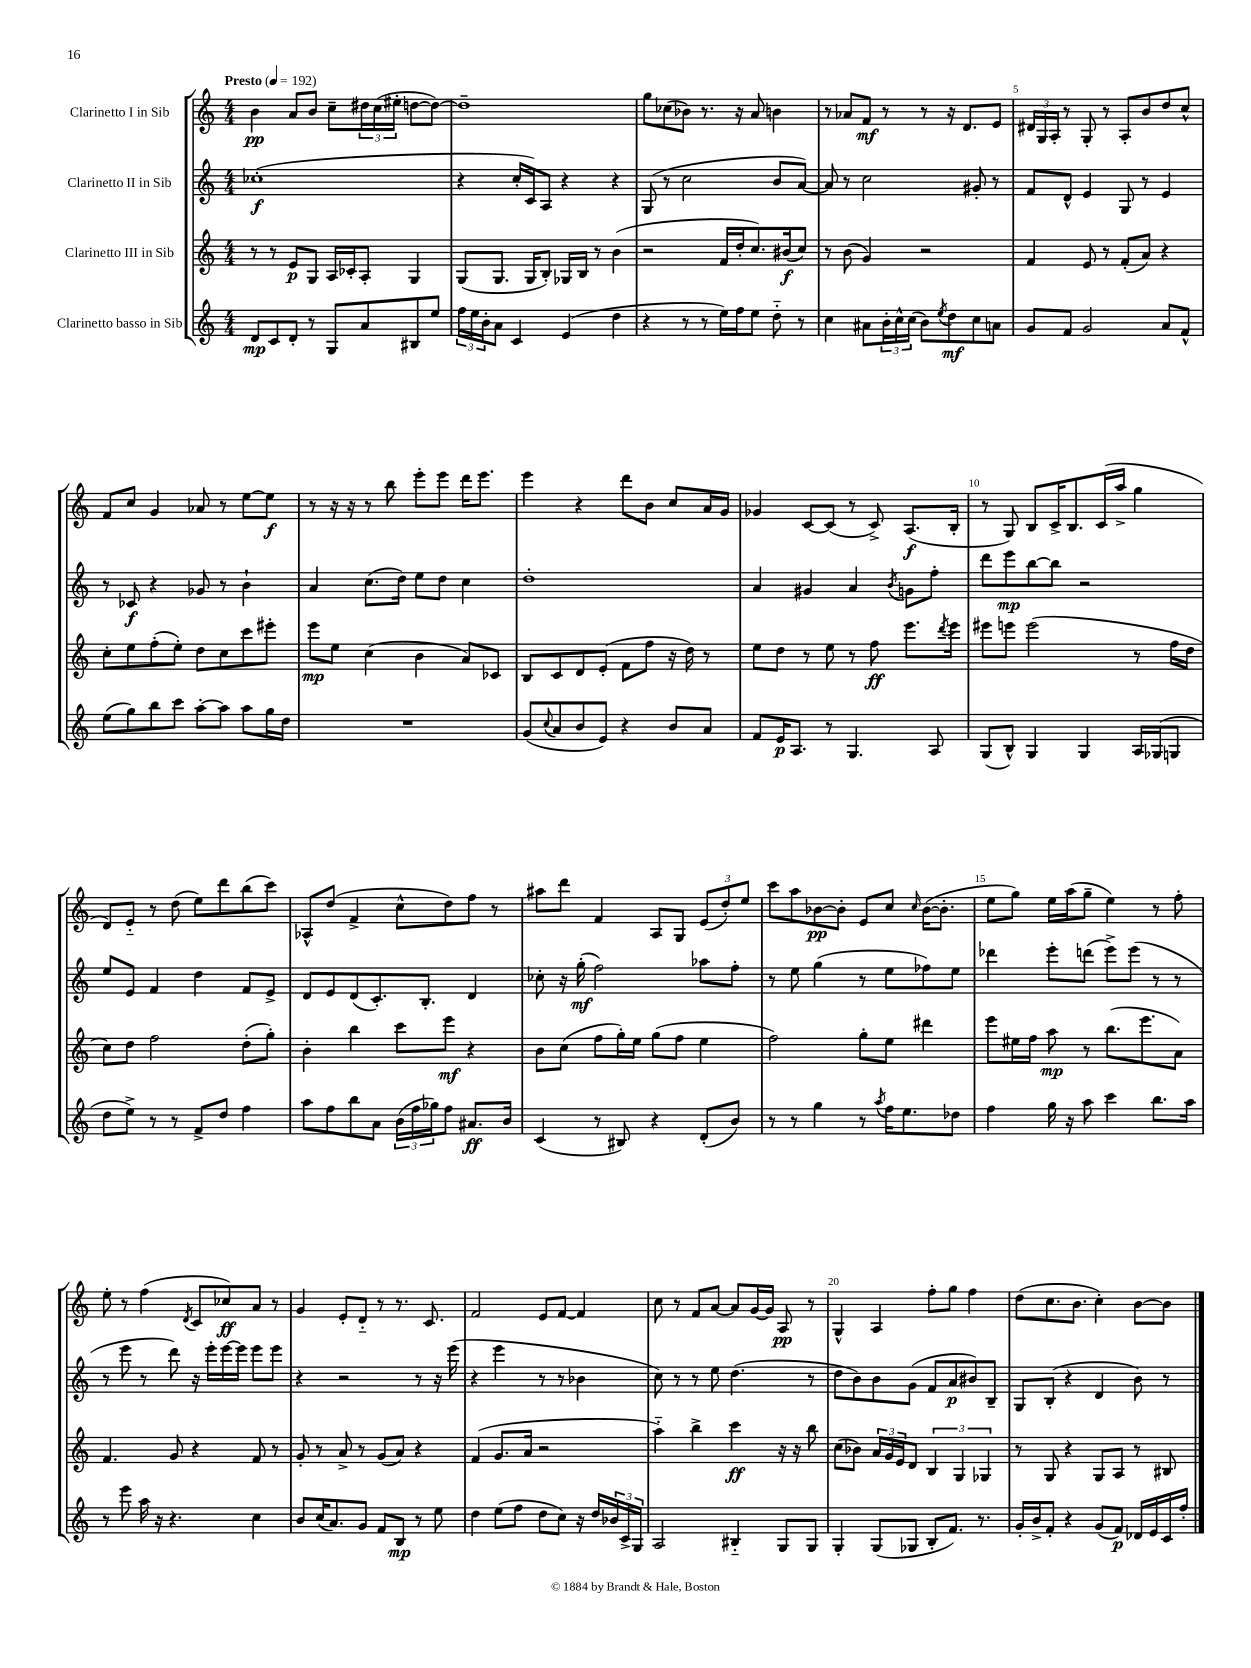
<<
\new StaffGroup <<
\new Staff = "s0" \with { instrumentName = "Clarinetto I in Sib" } {
    \clef treble \key c \major \numericTimeSignature \time 4/4 \tempo "Presto" 4 = 192
    b'4\pp a'8 b'8 c''8-- \tuplet 3/2 { dis''16 c''16( eis''16-. } d''8~ d''8~) |
    d''1-- |
    g''8 ces''8( bes'8) r8. r16 a'8 b'4 |
    r8 aes'8 f'8\mf r8 r8 r16 d'8. e'8 |
    \tuplet 3/2 { dis'16 g16 a16-. } r8 g8-. r8 a8-. b'8 d''8 c''8-^ |
    f'8 c''8 g'4 aes'8 r8 e''8~ e''8\f |
    r8 r16 r16 r8 b''8 e'''8-. e'''8 d'''16 e'''8. |
    e'''4 r4 d'''8 b'8 c''8 a'16 g'16 |
    ges'4 c'8~ c'8( r8 c'8->) a8.\f( b16-. |
    r8 g8) b8 c'16-> b8. c'16( a''16-> g''4 |
    d'8) e'8-_ r8 d''8( e''8) d'''8 b''8( c'''8) |
    aes8-^ d''8( f'4-> c''8-^ d''8) f''8 r8 |
    ais''8 d'''8 f'4 a8 g8 \tuplet 3/2 { e'8( d''8-.) e''8 } |
    c'''8 a''8 bes'8~\pp bes'8-. e'8 c''8 \grace { c''16 } bes'16~( bes'8.-. |
    e''8 g''8) e''16 a''16( g''8-- e''4) r8 f''8-. |
    e''8-. r8 f''4( \acciaccatura { d'8 } c'8 ces''8\ff) a'8 r8 |
    g'4 e'8-. d'8-_ r8 r8. c'8. |
    f'2 e'8 f'8~ f'4 |
    c''8 r8 f'8 a'8~ a'8 g'16~ g'16 a8\pp r8 |
    g4-^ a4 f''8-. g''8 f''4 |
    d''8( c''8. b'8. c''4-.) b'8~ b'8 \bar "|." |
}
\new Staff = "s1" \with { instrumentName = "Clarinetto II in Sib" } {
    \clef treble \key c \major \numericTimeSignature \time 4/4
    ces''1-.\f( |
    r4 c''16-. c'16) a8 r4 r4 |
    g8( r8 c''2 b'8 a'8~) |
    a'8 r8 c''2 gis'8-. r8 |
    f'8 d'8-^ e'4 g8 r8 e'4 |
    r8 ces'8\f r4 ges'8 r8 b'4-! |
    a'4 c''8.( d''16) e''8 d''8 c''4 |
    d''1-. |
    a'4 gis'4 a'4 \acciaccatura { b'8 } g'8 f''8-. |
    d'''8 e'''8\mp b''8~ b''8 r2 |
    e''8 e'8 f'4 d''4 f'8 e'8-> |
    d'8 e'8 d'8( c'8.-.) b8.-. d'4 |
    ces''8-. r16 g''16-.\mf( f''2) aes''8 f''8-. |
    r8 e''8 g''4( r8 e''8 fes''8) e''8 |
    des'''4 e'''8-. d'''8( e'''8->) e'''8( r8 r8 |
    r8 e'''8 r8 d'''8) r16 e'''16-. e'''16~ e'''16 e'''8 e'''8 |
    r4 r2 r8 r16 e'''16( |
    r4 e'''4 r8 r8 bes'4 |
    c''8) r8 r8 e''8 d''4.( r8 |
    d''8 b'8) b'8 g'8( f'8 a'8\p bis'8) b8-- |
    g8 b8-.( r4 d'4 b'8) r8 \bar "|." |
}
\new Staff = "s2" \with { instrumentName = "Clarinetto III in Sib" } {
    \clef treble \key c \major \numericTimeSignature \time 4/4
    r8 r8 e'8\p g8 a16 ces'16-. a8-. g4 |
    g8( g8. g16 b8-.) ges16 b16 r8 b'4( |
    r2 f'16 d''16-. c''8.) bis'16\f( c''8) |
    r8 b'8( g'4) r2 |
    f'4 e'8 r8 f'8-.( a'8) r4 |
    c''8-. e''8 f''8-.( e''8-.) d''8 c''8 c'''8 eis'''8-. |
    e'''8\mp e''8 c''4( b'4 a'8) ces'8 |
    b8 c'8 d'8 e'8-.( f'8 f''8 r16 d''16) r8 |
    e''8 d''8 r8 e''8 r8 f''8\ff e'''8. \acciaccatura { d'''8 } e'''16 |
    eis'''8 e'''8 e'''2( r8 f''16 d''16 |
    c''8) d''8 f''2 d''8-.( g''8-.) |
    b'4-. b''4 c'''8 e'''8\mf r4 |
    b'8 c''8( f''8 g''16-.) e''16 g''8( f''8 e''4 |
    f''2) g''8-. e''8 dis'''4 |
    e'''8 eis''16 f''16 a''8\mp r8 b''8.( e'''8. a'8) |
    f'4. g'8 r4 f'8 r8 |
    g'8-. r8 a'8-> r8 g'8( a'8) r4 |
    f'4( g'8. a'16 r2 |
    a''4-_) b''4-> c'''4\ff r16 r16 b''8 |
    c''8( bes'8) \tuplet 3/2 { a'16 g'16 e'16 } d'8 \tuplet 3/2 { b4 g4 ges4 } |
    r8 g8 r4 g8 a8 r8 bis8 \bar "|." |
}
\new Staff = "s3" \with { instrumentName = "Clarinetto basso in Sib" } {
    \clef treble \key c \major \numericTimeSignature \time 4/4
    d'8\mp c'8 d'8-. r8 g8 a'8 bis8 e''8 |
    \tuplet 3/2 { f''16 e''16 b'16-. } a'8 c'4 e'4( d''4 |
    r4 r8 r8 e''16) f''16 e''8 d''8-_ r8 |
    c''4 ais'8 \tuplet 3/2 { b'16-. c''16-^ c''16( } b'8) \acciaccatura { e''8 } d''8\mf c''8 a'8 |
    g'8 f'8 g'2 a'8 f'8-^ |
    e''8( g''8) b''8 c'''8 a''8~-. a''8 a''8 g''16 d''16 |
    R1 |
    g'8( \appoggiatura { c''8 } a'8 b'8 e'8) r4 b'8 a'8 |
    f'8 e'16\p a8. r8 g4. a8 |
    g8( b8-^) g4 g4 a16 ges16( g8 |
    d''8 e''8->) r8 r8 f'8-> d''8 f''4 |
    a''8 f''8 b''8 a'8 \tuplet 3/2 { b'16( f''16 ges''16) } f''8 ais'8.\ff b'16 |
    c'4( r8 bis8) r4 d'8-.( b'8) |
    r8 r8 g''4 r8 \acciaccatura { a''8 } f''16 e''8. des''8 |
    f''4 g''16 r16 a''8 c'''4 b''8. a''16 |
    r8 e'''8 a''16 r16 r4. c''4 |
    b'8 c''16( a'8.) g'8 f'8 b8\mp r8 e''8 |
    d''4 e''8( f''8 d''8 c''8) r16 d''16 \tuplet 3/2 { bes'16 c'16-> g16 } |
    a2 bis4-_ g8 g8 |
    g4-. g8( ges8 b8-. f'8.) r8. |
    g'16-. b'16-> f'8-. r4 g'8( f'8\p) des'16 e'16 c'16 f''16-. \bar "|." |
}
>>
>>
\layout { \context { \Score \override BarNumber.break-visibility = ##(#f #t #t) barNumberVisibility = #(every-nth-bar-number-visible 5) } }
